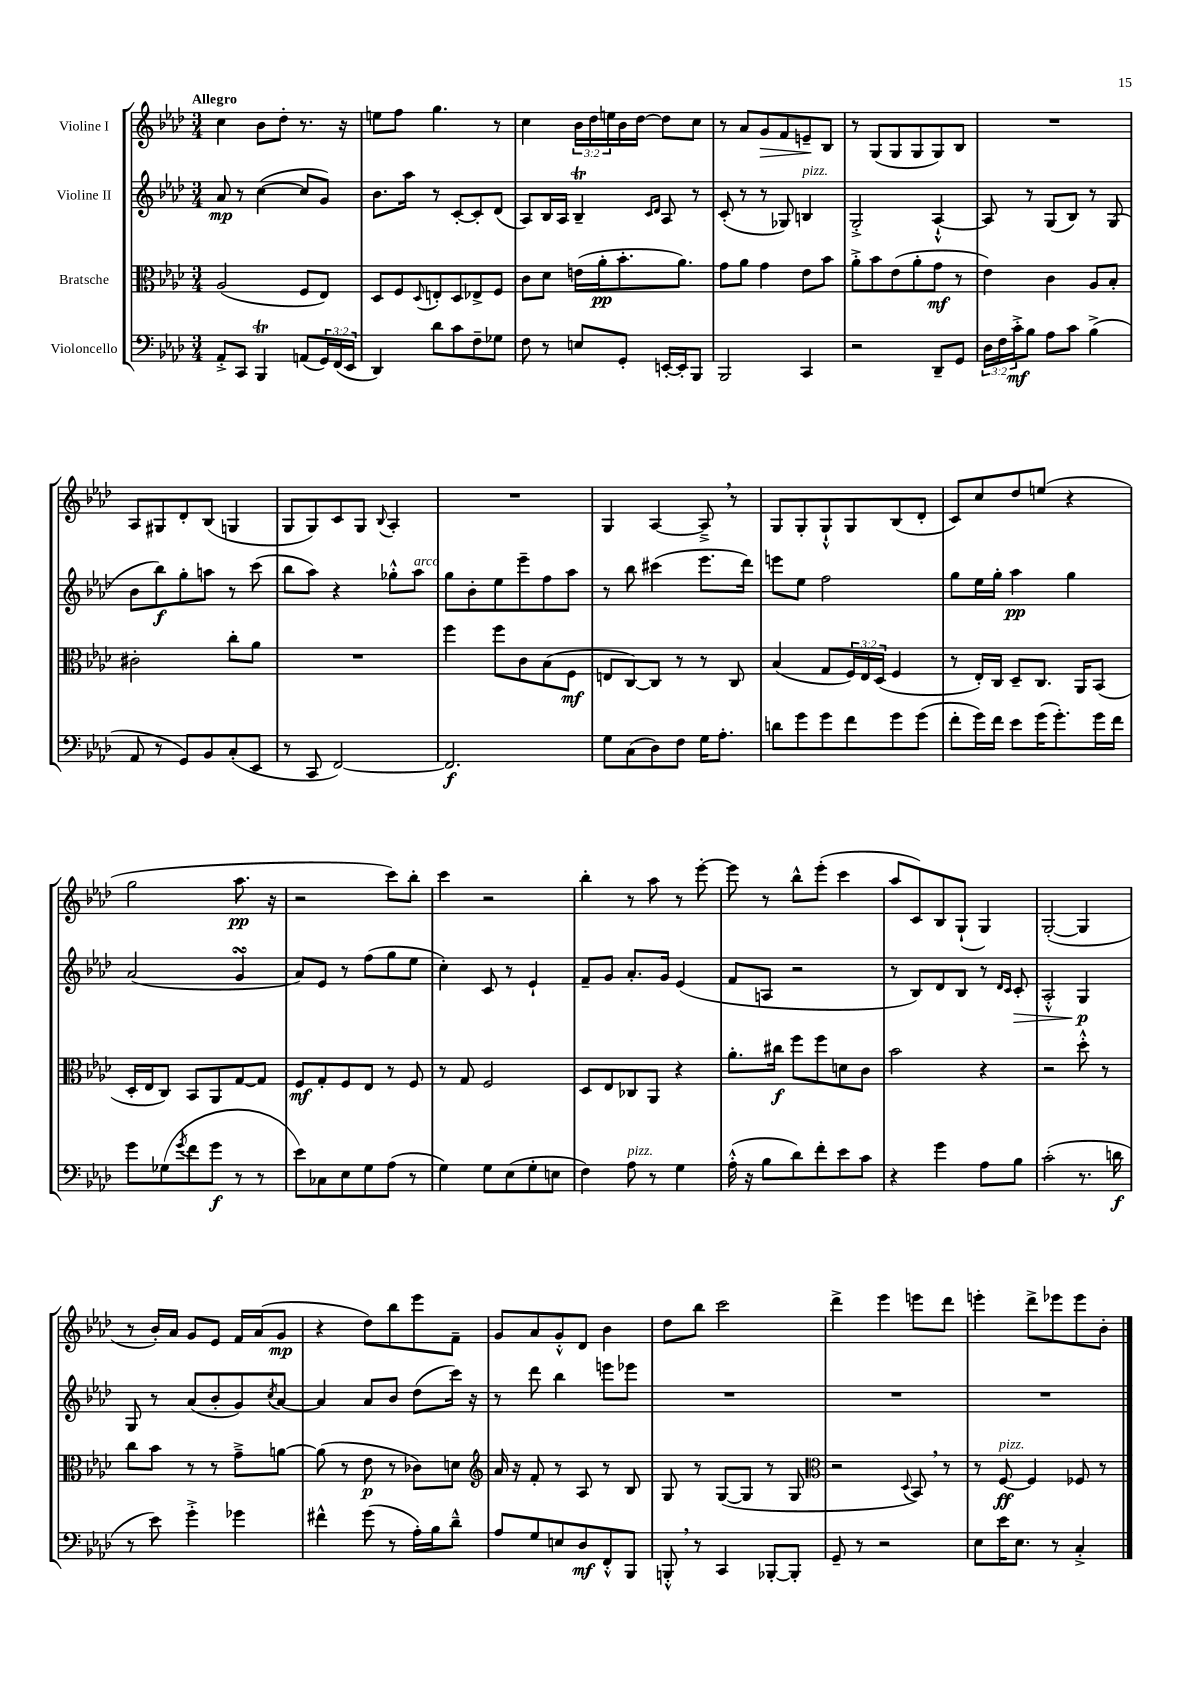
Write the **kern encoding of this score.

**kern	**dynam	**kern	**dynam	**kern	**dynam	**kern	**dynam
*part4	*part4	*part3	*part3	*part2	*part2	*part1	*part1
*staff4	*staff4	*staff3	*staff3	*staff2	*staff2	*staff1	*staff1
*I"Violoncello	*	*I"Bratsche	*	*I"Violine II	*	*I"Violine I	*
*clefF4	*	*clefC3	*	*clefG2	*	*clefG2	*
*k[b-e-a-d-]	*	*k[b-e-a-d-]	*	*k[b-e-a-d-]	*	*k[b-e-a-d-]	*
*M3/4	*	*M3/4	*	*M3/4	*	*M3/4	*
=1	=1	=1	=1	=1	=1	=1	=1
!	!	!	!	!	!	!LO:TX:a:B:t=Allegro	!
8AA-'^/L	.	(2A-/	.	8a-/	mp	4cc\	.
8CC/J	.	.	.	8r	.	.	.
4BBB-T/	.	.	.	([4cc\	.	8b-\L	.
.	.	.	.	.	.	8dd-'\J	.
(8AAn/L	.	8F/L	.	8cc/L]	.	8.r	.
24GG/L)	.	8E-/J)	.	8g/J)	.	.	.
(24FF/	.	.	.	.	.	.	.
.	.	.	.	.	.	16r	.
24EE-/JJ	.	.	.	.	.	.	.
=2	=2	=2	=2	=2	=2	=2	=2
4DD-/)	.	8D-/L	.	8.b-\L	.	8een\L	.
.	.	8F/	.	.	.	8ff\J	.
.	.	.	.	16aa-\Jk	.	.	.
.	.	8qqD-/	.	.	.	.	.
8d-\L	.	8En'/	.	8r	.	4.gg\	.
8c\	.	8D-/	.	[8c'/L	.	.	.
8F~\	.	8E-X^/	.	8c'/]	.	.	.
8G-X\J	.	8F/J	.	(8d-/J	.	8r	.
=3	=3	=3	=3	=3	=3	=3	=3
8F\	.	8c\L	.	8A-/L)	.	4cc\	.
8r	.	8d-\J	.	16B-/L	.	.	.
.	.	.	.	16A-/JJ	.	.	.
8En/L	.	(16en\LL	.	4B-T~/	.	24b-\LL	.
.	.	.	.	.	.	24dd-\	.
.	.	16a-'\J	pp	.	.	.	.
.	.	.	.	.	.	24een\	.
8GG'/J	.	8.b-'\	.	.	.	16b-\	.
.	.	.	.	.	.	[16dd-\JJ	.
.	.	.	.	16qqc/LL	.	.	.
.	.	.	.	16qqd-/JJ	.	.	.
[16EEn'/LL	.	.	.	8A-/	.	8dd-\L]	.
16EE'/J]	.	8.a-\J)	.	.	.	.	.
8BBB-/J	.	.	.	8r	.	8cc\J	.
=4	=4	=4	=4	=4	=4	=4	=4
2BBB-/	.	8g\L	.	(8c'/	.	8r	.
.	.	8a-\J	.	8r	.	8a-/L	.
!	!	!	!	!	!	!	!LO:HP:b
.	.	4g\	.	8r	.	8g/	>
.	.	.	.	8G-X/)	.	8f/	.
!	!	!	!	!LO:TX:a:i:t=pizz.	!	!	!
4CC/	.	8e-\L	.	4Bn/	.	8en~/	.
.	.	8b-\J	.	.	.	8B-/J	]
=5	=5	=5	=5	=5	=5	=5	=5
2r	.	8a-'^\L	.	2G'^/	.	8r	.
.	.	8b-\	.	.	.	(8G/L	.
.	.	(8e-\	.	.	.	8G/	.
.	.	8a-'\	.	.	.	8G/	.
8DD-~/L	.	8g\J	mf	[4A-`^^/	.	8G/)	.
8GG/J	.	8r	.	.	.	8B-/J	.
=6	=6	=6	=6	=6	=6	=6	=6
24D-\LL	.	4e-\)	.	8A-/]	.	2.r	.
24F\	.	.	.	.	.	.	.
24c'^\J	mf	.	.	.	.	.	.
8B-\J	.	.	.	8r	.	.	.
8A-\L	.	4c\	.	(8G/L	.	.	.
8c\J	.	.	.	8B-/J)	.	.	.
(4B-^\	.	8A-/L	.	8r	.	.	.
.	.	8B-'/J	.	(8G/	.	.	.
!!LO:LB:g=z
=7	=7	=7	=7	=7	=7	=7	=7
8AA-/	.	2c#X'\	.	8b-\L	.	8A-/L	.
8r	.	.	.	8bb-\)	f	8G#X/	.
8GG/L)	.	.	.	8gg'\	.	8d-'/	.
8BB-/	.	.	.	8aan\J	.	(8B-/J	.
(8C'/	.	8cc'\L	.	8r	.	4Gn/	.
8EE-/J	.	8a-\J	.	(8ccc\	.	.	.
=8	=8	=8	=8	=8	=8	=8	=8
8r	.	2.r	.	8bb-\L	.	8G/L	.
8CC/	.	.	.	8aa-\J)	.	8G/)	.
[2FF/)	.	.	.	4r	.	8c/	.
.	.	.	.	.	.	8G/J	.
.	.	.	.	.	.	8qqB-/	.
.	.	.	.	8gg-X'^^\L	.	4A-'/	.
!	!	!	!	!LO:TX:a:i:t=arco	!	!	!
.	.	.	.	8aa-\J	.	.	.
=9	=9	=9	=9	=9	=9	=9	=9
2.FF/]	f	4ff\	.	8gg\L	.	2.r	.
.	.	.	.	8b-'\	.	.	.
.	.	8ff\L	.	8ee-\	.	.	.
.	.	8c\	.	8eee-~\	.	.	.
.	.	(8B-\	.	8ff\	.	.	.
.	.	8F\J	mf	8aa-\J	.	.	.
=10	=10	=10	=10	=10	=10	=10	=10
8G\L	.	8En/L	.	8r	.	4G/	.
(8C\	.	[8C/)	.	8bb-\	.	.	.
8D-\)	.	8C/J]	.	(4ccc#X\	.	[4A-/	.
8F\J	.	8r	.	.	.	.	.
16G\KL	.	8r	.	8.eee-\L	.	8A-~^,/]	.
8.A-'\J	.	.	.	.	.	.	.
.	.	8C/	.	.	.	8r	.
.	.	.	.	16ddd-\Jk)	.	.	.
=11	=11	=11	=11	=11	=11	=11	=11
8dn\L	.	(4B-/	.	8eeen\L	.	8G/L	.
8g\	.	.	.	8ee-\J	.	8G'/	.
8g\	.	8G/L	.	2ff\	.	8G`^^/	.
8f\	.	24F/L)	.	.	.	8G/	.
.	.	24E-/	.	.	.	.	.
.	.	(24D-/JJ	.	.	.	.	.
8g\	.	4F/	.	.	.	(8B-/	.
(8g\J	.	.	.	.	.	8d-'/J	.
=12	=12	=12	=12	=12	=12	=12	=12
8f'\L	.	8r	.	8gg\L	.	8c/L)	.
16g\L)	.	16E-'/LL)	.	16ee-\L	.	8cc/	.
16f\JJ	.	16C/JJ	.	16gg'\JJ	.	.	.
8e-\L	.	8D-~/L	.	4aa-\	pp	8dd-/	.
(16g\K	.	8.C/J	.	.	.	(8een/J	.
8.g'\)	.	.	.	.	.	.	.
.	.	.	.	4gg\	.	4r	.
.	.	16AA-/KL	.	.	.	.	.
16g\L	.	(8BB-/J	.	.	.	.	.
16f\JJ	.	.	.	.	.	.	.
!!LO:LB:g=z
=13	=13	=13	=13	=13	=13	=13	=13
8g\L	.	16D-'/LL	.	(2a-/	.	2gg\	.
.	.	16E-/J	.	.	.	.	.
(8G-X\	.	8C/J)	.	.	.	.	.
8qg/	.	.	.	.	.	.	.
8f\	.	8BB-/L	.	.	.	.	.
8g\J	f	8AA-/	.	.	.	.	.
8r	.	[8G/	.	4gsSsS/	.	8.aa-\	pp
8r	.	8G/J]	.	.	.	.	.
.	.	.	.	.	.	16r	.
=14	=14	=14	=14	=14	=14	=14	=14
8e-\L)	.	8F/L	mf	8a-/L)	.	2r	.
8C-X\	.	8G'/	.	8e-/J	.	.	.
8E-\	.	8F/	.	8r	.	.	.
8G\	.	8E-/J	.	(8ff\L	.	.	.
(8A-\J	.	8r	.	8gg\	.	8ccc\L)	.
8r	.	8F/	.	8ee-\J	.	8bb-'\J	.
=15	=15	=15	=15	=15	=15	=15	=15
4G\)	.	8r	.	4cc'\)	.	4ccc\	.
.	.	8G/	.	.	.	.	.
8G\L	.	2F/	.	8c/	.	2r	.
(8E-\	.	.	.	8r	.	.	.
8G'\	.	.	.	4e-`/	.	.	.
8En\J	.	.	.	.	.	.	.
=16	=16	=16	=16	=16	=16	=16	=16
4F\)	.	8D-/L	.	8f~/L	.	4bb-'\	.
.	.	8E-/	.	8g/J	.	.	.
!LO:TX:a:i:t=pizz.	!	!	!	!	!	!	!
8A-\	.	8C-X/	.	8.a-'/L	.	8r	.
8r	.	8AA-/J	.	.	.	8aa-\	.
.	.	.	.	16g/Jk	.	.	.
4G\	.	4r	.	(4e-/	.	8r	.
.	.	.	.	.	.	[8eee-'\	.
=17	=17	=17	=17	=17	=17	=17	=17
(16A-'^^\	.	8.a-'\L	.	8f/L	.	8eee-\]	.
16r	.	.	.	.	.	.	.
8B-\L	.	.	.	8An/J	.	8r	.
.	.	16cc#X\Jk	f	.	.	.	.
8d-\)	.	8ff\L	.	2r	.	8bb-^^\L	.
8f'\	.	8ff\	.	.	.	(8eee-'\J	.
8e-\	.	8dn\	.	.	.	4ccc\	.
8c\J	.	8c\J	.	.	.	.	.
=18	=18	=18	=18	=18	=18	=18	=18
4r	.	2b-\	.	8r	.	8aa-/L	.
.	.	.	.	8B-/L)	.	8c/)	.
4g\	.	.	.	8d-/	.	8B-/	.
.	.	.	.	8B-/J	.	(8G`/J	.
8A-\L	.	4r	.	8r	.	4G/)	.
.	.	.	.	16qqd-/LL	.	.	.
.	.	.	.	16qqc/JJ	.	.	.
!	!	!	!	!	!LO:HP:b	!	!
8B-\J	.	.	.	8c'/	>	.	.
=19	=19	=19	=19	=19	=19	=19	=19
(2c'\	.	2r	.	2A-'^^/	.	([2G'/	.
8.r	.	8dd-'^^\	.	4G/	p	4G/]	.
.	.	8r	.	.	.	.	.
16dn\	f	.	.	.	.	.	.
.	.	.	.	.	]	.	.
!!LO:LB:g=z
=20	=20	=20	=20	=20	=20	=20	=20
8r	.	8cc\L	.	8G/	.	8r	.
8e-\)	.	8b-\J	.	8r	.	16b-'/LL)	.
.	.	.	.	.	.	16a-/JJ	.
4g'^\	.	8r	.	(8a-/L	.	8g/L	.
.	.	8r	.	8b-'/	.	8e-/J	.
4g-X\	.	8g~^\L	.	8g/)	.	16f/LL	.
.	.	.	.	.	.	(16a-/J	.
.	.	.	.	8qcc/	.	.	.
.	.	[8an\J	.	[8a-/J	.	8g/J	mp
=21	=21	=21	=21	=21	=21	=21	=21
4f#X^^\	.	(8a\]	.	4a-/]	.	4r	.
.	.	8r	.	.	.	.	.
(8g\	.	8e-\	p	8a-/L	.	8dd-\L)	.
8r	.	8r	.	8b-/J	.	8bb-\	.
16A-'\LL)	.	8c-X\L)	.	(8dd-\L	.	8eee-\	.
16B-\J	.	.	.	.	.	.	.
8d-~^^\J	.	8dn\J	.	16ccc\Jk)	.	8f~\J	.
.	.	.	.	16r	.	.	.
=22	=22	=22	=22	=22	=22	=22	=22
*	*	*clefG2	*	*	*	*	*
8A-/L	.	16a-/	.	8r	.	8g/L	.
.	.	16r	.	.	.	.	.
8G/	.	8f'/	.	8ddd-\	.	8a-/	.
8En/	.	8r	.	4bb-\	.	8g'^^/	.
8D-/	mf	8A-/	.	.	.	8d-/J	.
8FF'^^/	.	8r	.	8eeen\L	.	4b-\	.
8BBB-/J	.	8B-/	.	8eee-X\J	.	.	.
=23	=23	=23	=23	=23	=23	=23	=23
8BBBn'^^,/	.	8G/	.	2.r	.	8dd-\L	.
8r	.	8r	.	.	.	8bb-\J	.
4CC/	.	([8G/L	.	.	.	2ccc\	.
.	.	8G/J]	.	.	.	.	.
[8BBB-X'/L	.	8r	.	.	.	.	.
8BBB-'/J]	.	8G/	.	.	.	.	.
=24	=24	=24	=24	=24	=24	=24	=24
*	*	*clefC3	*	*	*	*	*
8GG~/	.	2r	.	2.r	.	4ddd-^\	.
8r	.	.	.	.	.	.	.
2r	.	.	.	.	.	4eee-\	.
.	.	8qqD-/	.	.	.	.	.
.	.	8BB-,/)	.	.	.	8eeen\L	.
.	.	8r	.	.	.	8ddd-\J	.
=25	=25	=25	=25	=25	=25	=25	=25
8E-\L	.	8r	.	2.r	.	4eeen'\	.
!	!	!LO:TX:a:i:t=pizz.	!	!	!	!	!
16e-\K	.	[8F/	ff	.	.	.	.
8.E-\J	.	.	.	.	.	.	.
.	.	4F/]	.	.	.	8ddd-^\L	.
8r	.	.	.	.	.	8eee-X\	.
4C'^/	.	8F-X/	.	.	.	8eee-\	.
.	.	8r	.	.	.	8b-'\J	.
==	==	==	==	==	==	==	==
*-	*-	*-	*-	*-	*-	*-	*-
